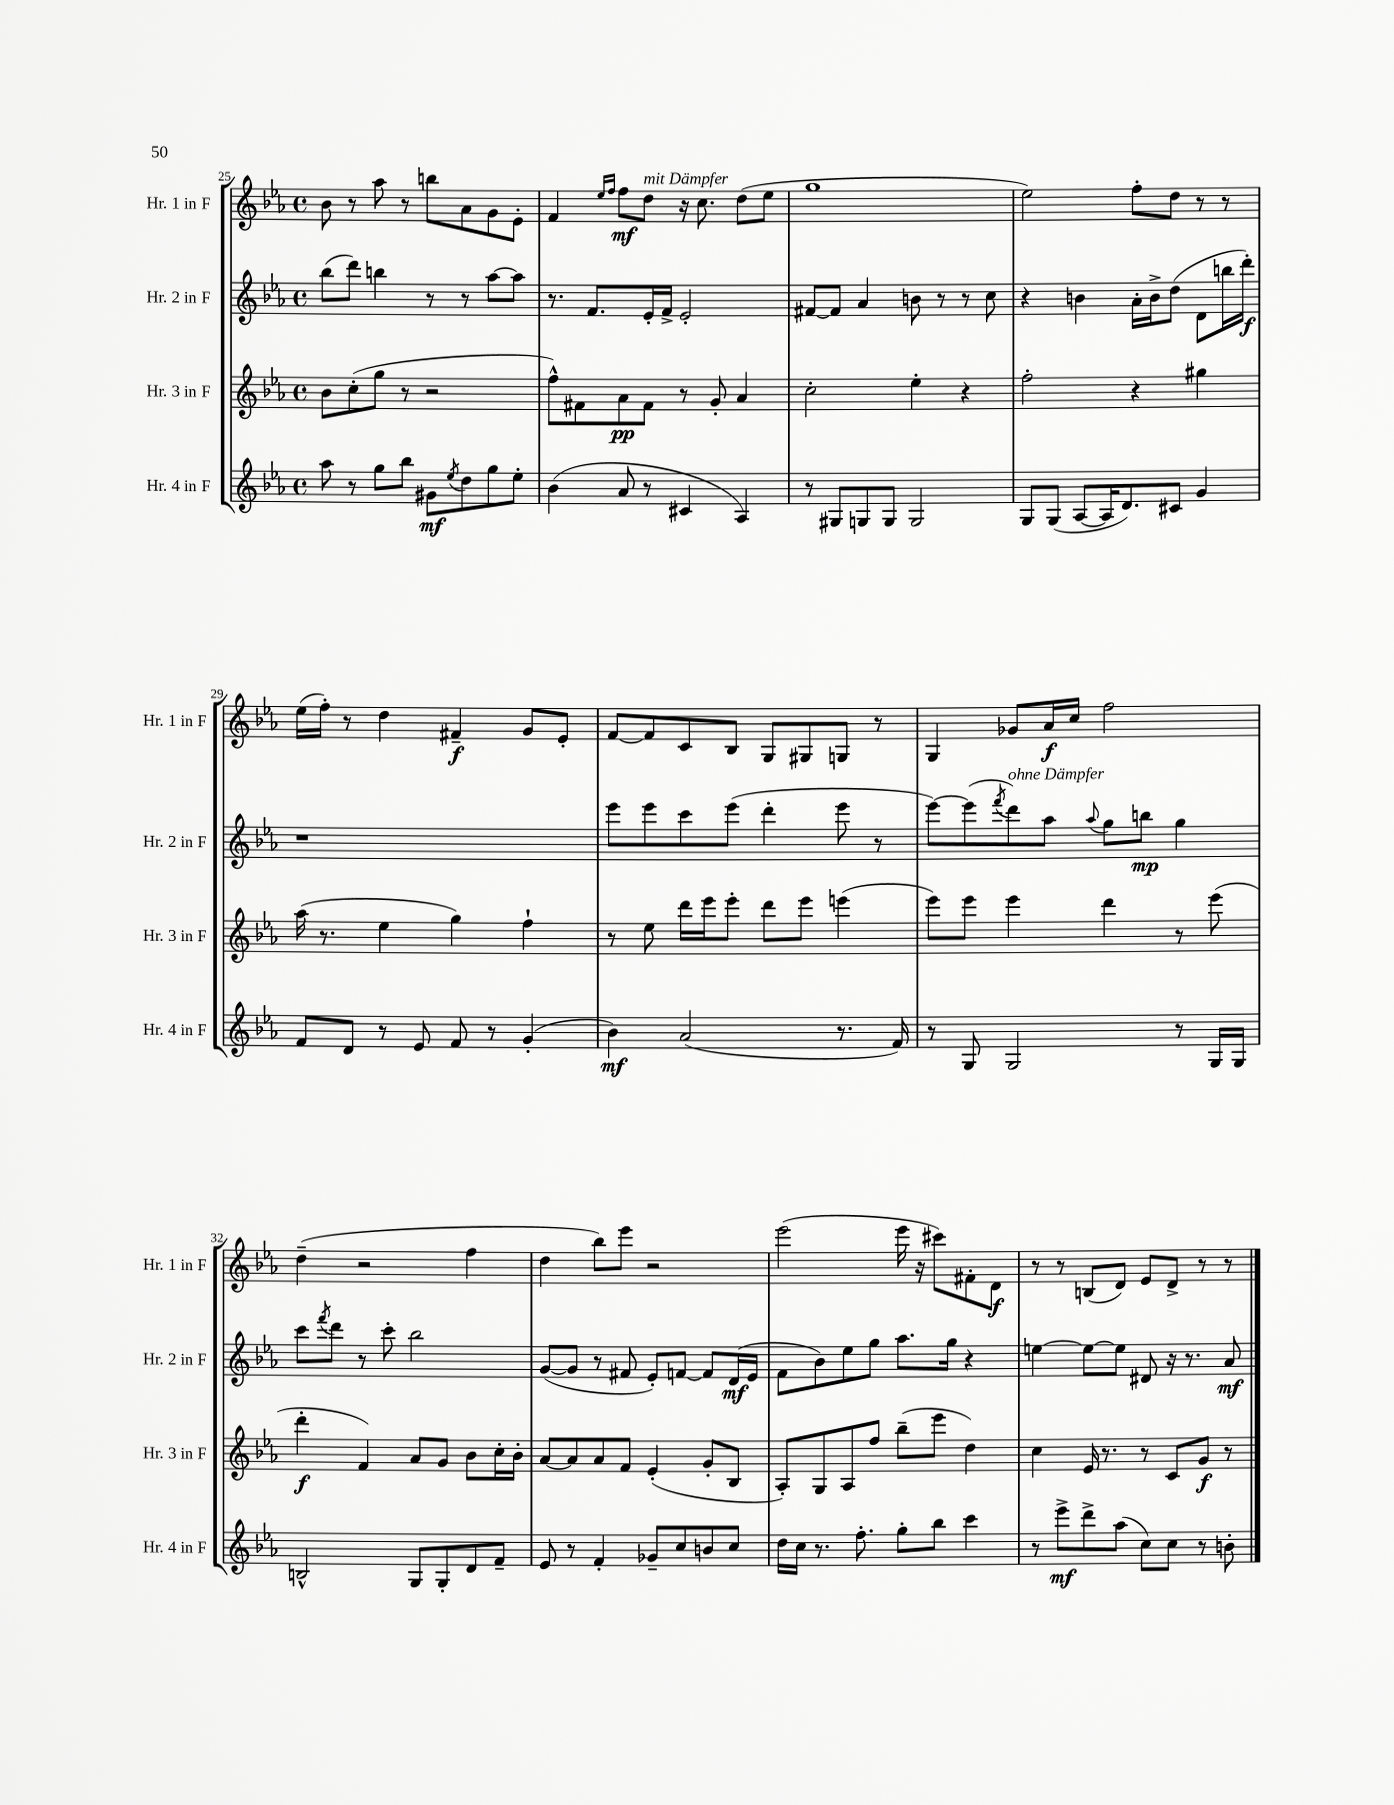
<<
\new StaffGroup <<
\new Staff = "s0" \with { instrumentName = "Hr. 1 in F" shortInstrumentName = "Hr. 1 in F" } {
    \clef treble \key ees \major \defaultTimeSignature \time 4/4
    bes'8 r8 aes''8 r8 b''8 aes'8 g'8 ees'8-. |
    f'4 \grace { ees''16 f''16 } f''8\mf d''8^\markup { \italic "mit Dämpfer" } r16 c''8. d''8( ees''8 |
    g''1 |
    ees''2) f''8-. d''8 r8 r8 |
    ees''16( f''16-.) r8 d''4 fis'4--\f g'8 ees'8-. |
    f'8~ f'8 c'8 bes8 g8 gis8 g8 r8 |
    g4 ges'8 aes'16\f c''16 f''2 |
    d''4--( r2 f''4 |
    d''4 bes''8) ees'''8 r2 |
    ees'''2( ees'''16 r16 cis'''8) fis'8-. d'8\f |
    r8 r8 b8( d'8) ees'8 d'8-> r8 r8 \bar "|." |
}
\new Staff = "s1" \with { instrumentName = "Hr. 2 in F" shortInstrumentName = "Hr. 2 in F" } {
    \clef treble \key ees \major \defaultTimeSignature \time 4/4
    bes''8( d'''8) b''4 r8 r8 aes''8~ aes''8 |
    r8. f'8. ees'16-. f'16-> ees'2-. |
    fis'8~ fis'8 aes'4 b'8 r8 r8 c''8 |
    r4 b'4 aes'16-. b'16-> d''8( d'8 b''16 d'''16-.\f) |
    r1 |
    ees'''8 ees'''8 c'''8 ees'''8( d'''4-. ees'''8 r8 |
    ees'''8~) ees'''8( \acciaccatura { f'''8 } d'''8^\markup { \italic "ohne Dämpfer" }) aes''8 \appoggiatura { aes''8 } g''8 b''8\mp g''4 |
    c'''8 \acciaccatura { f'''8 } d'''8 r8 c'''8-. bes''2 |
    g'8~( g'8 r8 fis'8 ees'8-.) f'8~ f'8 d'16\mf( ees'16 |
    f'8 bes'8) ees''8 g''8 aes''8. g''16 r4 |
    e''4~ e''8~ e''8 dis'8 r16 r8. aes'8\mf \bar "|." |
}
\new Staff = "s2" \with { instrumentName = "Hr. 3 in F" shortInstrumentName = "Hr. 3 in F" } {
    \clef treble \key ees \major \defaultTimeSignature \time 4/4
    bes'8 c''8-.( g''8 r8 r2 |
    f''8-^) fis'8 aes'8\pp fis'8 r8 g'8-. aes'4 |
    c''2-. ees''4-. r4 |
    f''2-. r4 gis''4 |
    aes''16( r8. ees''4 g''4) f''4-! |
    r8 ees''8 d'''16 ees'''16 ees'''8-. d'''8 ees'''8 e'''4( |
    ees'''8) ees'''8 ees'''4 d'''4 r8 ees'''8( |
    d'''4-.\f f'4) aes'8 g'8 bes'8 c''16-. bes'16-. |
    aes'8~ aes'8 aes'8 f'8 ees'4-.( g'8-. bes8 |
    aes8-.) g8 aes8 f''8 bes''8--( ees'''8 d''4) |
    c''4 ees'16 r8. r8 c'8 g'8\f r8 \bar "|." |
}
\new Staff = "s3" \with { instrumentName = "Hr. 4 in F" shortInstrumentName = "Hr. 4 in F" } {
    \clef treble \key ees \major \defaultTimeSignature \time 4/4
    aes''8 r8 g''8 bes''8 gis'8\mf \acciaccatura { ees''8 } d''8 g''8 ees''8-. |
    bes'4( aes'8 r8 cis'4 aes4) |
    r8 gis8 g8 g8 g2 |
    g8 g8( aes8~ aes16 d'8.) cis'8 g'4 |
    f'8 d'8 r8 ees'8 f'8 r8 g'4-.( |
    bes'4\mf) aes'2( r8. f'16) |
    r8 g8 g2 r8 g16 g16 |
    b2-^ g8 g8-. d'8 f'8-- |
    ees'8 r8 f'4-. ges'8-- c''8 b'8 c''8 |
    d''16 c''16 r8. f''8.-. g''8-. bes''8 c'''4 |
    r8 ees'''8->\mf d'''8-> aes''8( c''8) c''8 r8 b'8-. \bar "|." |
}
>>
>>
\layout { \context { \Score currentBarNumber = #25 } }
